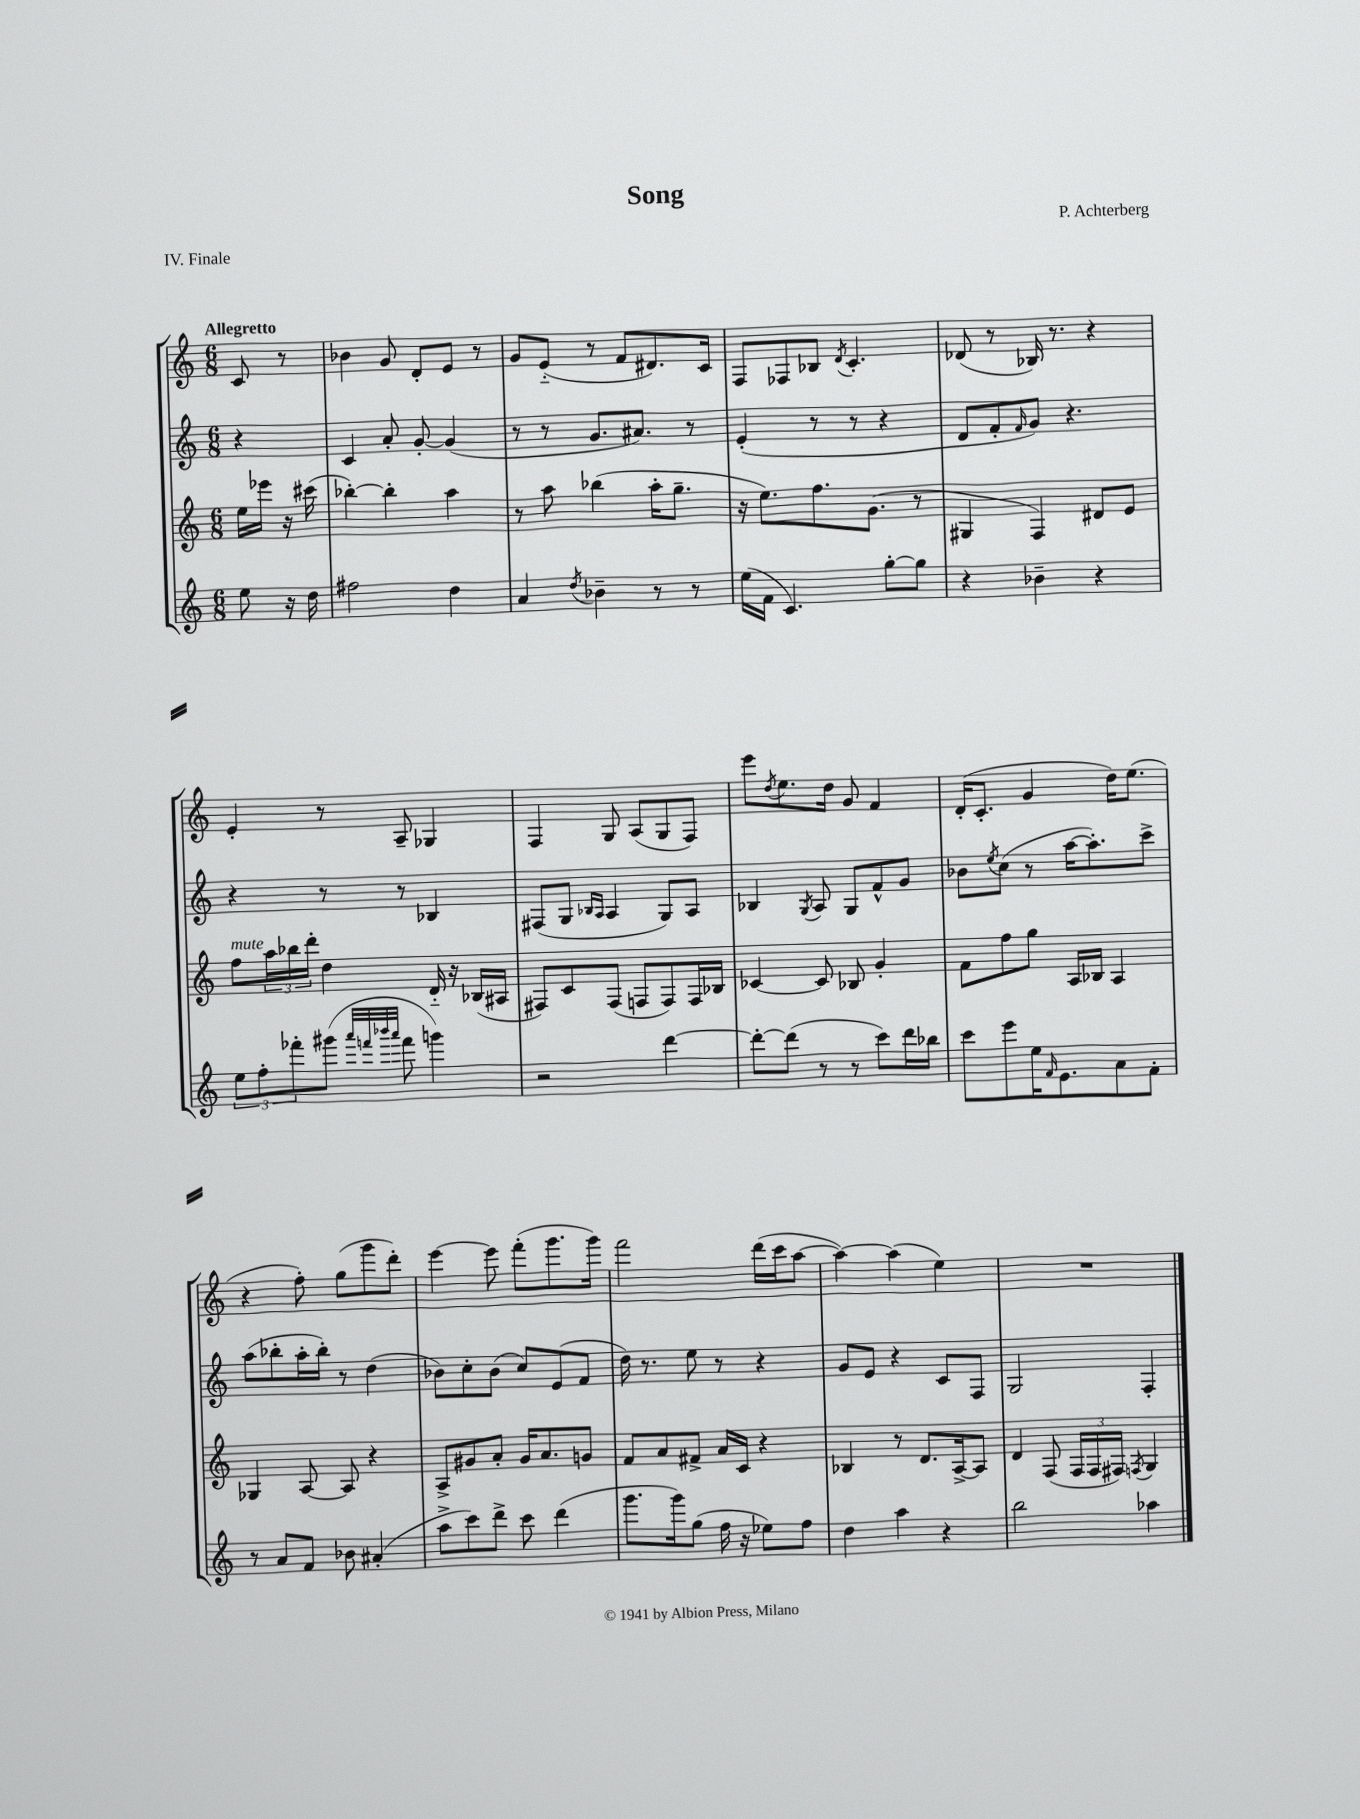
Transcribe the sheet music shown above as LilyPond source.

\header { title = "Song" composer = "P. Achterberg" piece = "IV. Finale" }
<<
\new StaffGroup <<
\new Staff = "s0" {
    \clef treble \key c \major \numericTimeSignature \time 6/8 \partial 4 \tempo "Allegretto"
    c'8 r8 |
    bes'4 g'8 d'8-. e'8 r8 |
    g'8 e'8-_( r8 f'8 dis'8.) c'16 |
    f8 fes8 bes8 \acciaccatura { d'8 } c'4.-. |
    des'8( r8 bes16) r8. r4 |
    e'4-. r8 a8-- ges4 |
    f4 g8 a8( g8 f8) |
    e'''8 \acciaccatura { d''8 } e''8. d''16 g'8 f'4 |
    d'16-.( c'8.-. g'4 d''16) e''8.( |
    r4 f''8-.) g''8( g'''8 d'''8-.) |
    e'''4~ e'''8 f'''8-.( g'''8. g'''16) |
    f'''2 d'''16( c'''16 a''8~ |
    a''4~) a''4( e''4) |
    R2. \bar "|." |
}
\new Staff = "s1" {
    \clef treble \key c \major \numericTimeSignature \time 6/8 \partial 4
    r4 |
    c'4 a'8-. g'8~-. g'4( |
    r8 r8 g'8. ais'8.) r8 |
    e'4-.( r8 r8 r4 |
    d'8 f'8-. \grace { f'16 } g'8) r4. |
    r4 r8 r8 bes4 |
    fis8( g8 \grace { bes16 a16 } a4 g8) a8 |
    bes4 \acciaccatura { g8 } a8 g8 f'8-^ g'8 |
    bes'8 \acciaccatura { e''8 } c''8( r8 a''16~ a''8.-.) c'''8-> |
    a''8( bes''8-. a''16-. bes''16-.) r8 d''4( |
    bes'8) c''8-. bes'8( c''8) e'8( f'8 |
    d''16) r8. e''8 r8 r4 |
    g'8 e'8 r4 c'8 f8 |
    g2 f4-. \bar "|." |
}
\new Staff = "s2" {
    \clef treble \key c \major \numericTimeSignature \time 6/8 \partial 4
    e''16 ees'''16 r16 cis'''16( |
    bes''4~-.) bes''4-. a''4 |
    r8 a''8 bes''4( a''16-. g''8.-- |
    r16 e''8.) f''8. g'8.( r8 |
    gis4 f4) dis'8 e'8 |
    f''8^\markup { \italic "mute" } \tuplet 3/2 { a''16 bes''16 d'''16-. } d''4 d'16-_ r16 bes16( ais16 |
    fis8) c'8 fis8( f8 f8) f16 bes16 |
    ces'4~ ces'8 bes8 g'4-. |
    f'8 f''8 g''8 a16 bes16 a4 |
    ges4 a8~ a8 r4 |
    a8-> gis'8 a'8-. gis'16 a'8. g'8 |
    f'8 a'8 fis'8-> a'16 c'16 r4 |
    bes4 r8 d'8. a16~-> a8 |
    d'4 f8( \tuplet 3/2 { f16 f16 fis16) } \acciaccatura { f8 } g4 \bar "|." |
}
\new Staff = "s3" {
    \clef treble \key c \major \numericTimeSignature \time 6/8 \partial 4
    e''8 r16 d''16 |
    fis''2 d''4 |
    a'4 \acciaccatura { d''8 } bes'4-- r8 r8 |
    e''16( f'16 c'4.) g''8~-. g''8 |
    r4 bes'4-- r4 |
    \tuplet 3/2 { e''8 f''8-. fes'''8-. } gis'''8( \grace { a'''32 f'''32 bes'''32 a'''32 } f'''8 g'''4) |
    r2 d'''4~ |
    d'''8~-. d'''8( r8 r8 c'''8) d'''16 bes''16 |
    c'''8 e'''8 e''16 \grace { f'16 } e'8. a'8 f'8-. |
    r8 a'8 f'8 bes'8 ais'4-.( |
    a''8-> c'''8) d'''8-> c'''8 d'''4( |
    g'''8. g'''16) g''8( f''16 r16 ees''8) f''8 |
    d''4 a''4 r4 |
    b''2 aes''4 \bar "|." |
}
>>
>>
\layout { \context { \Score \remove "Bar_number_engraver" } }
